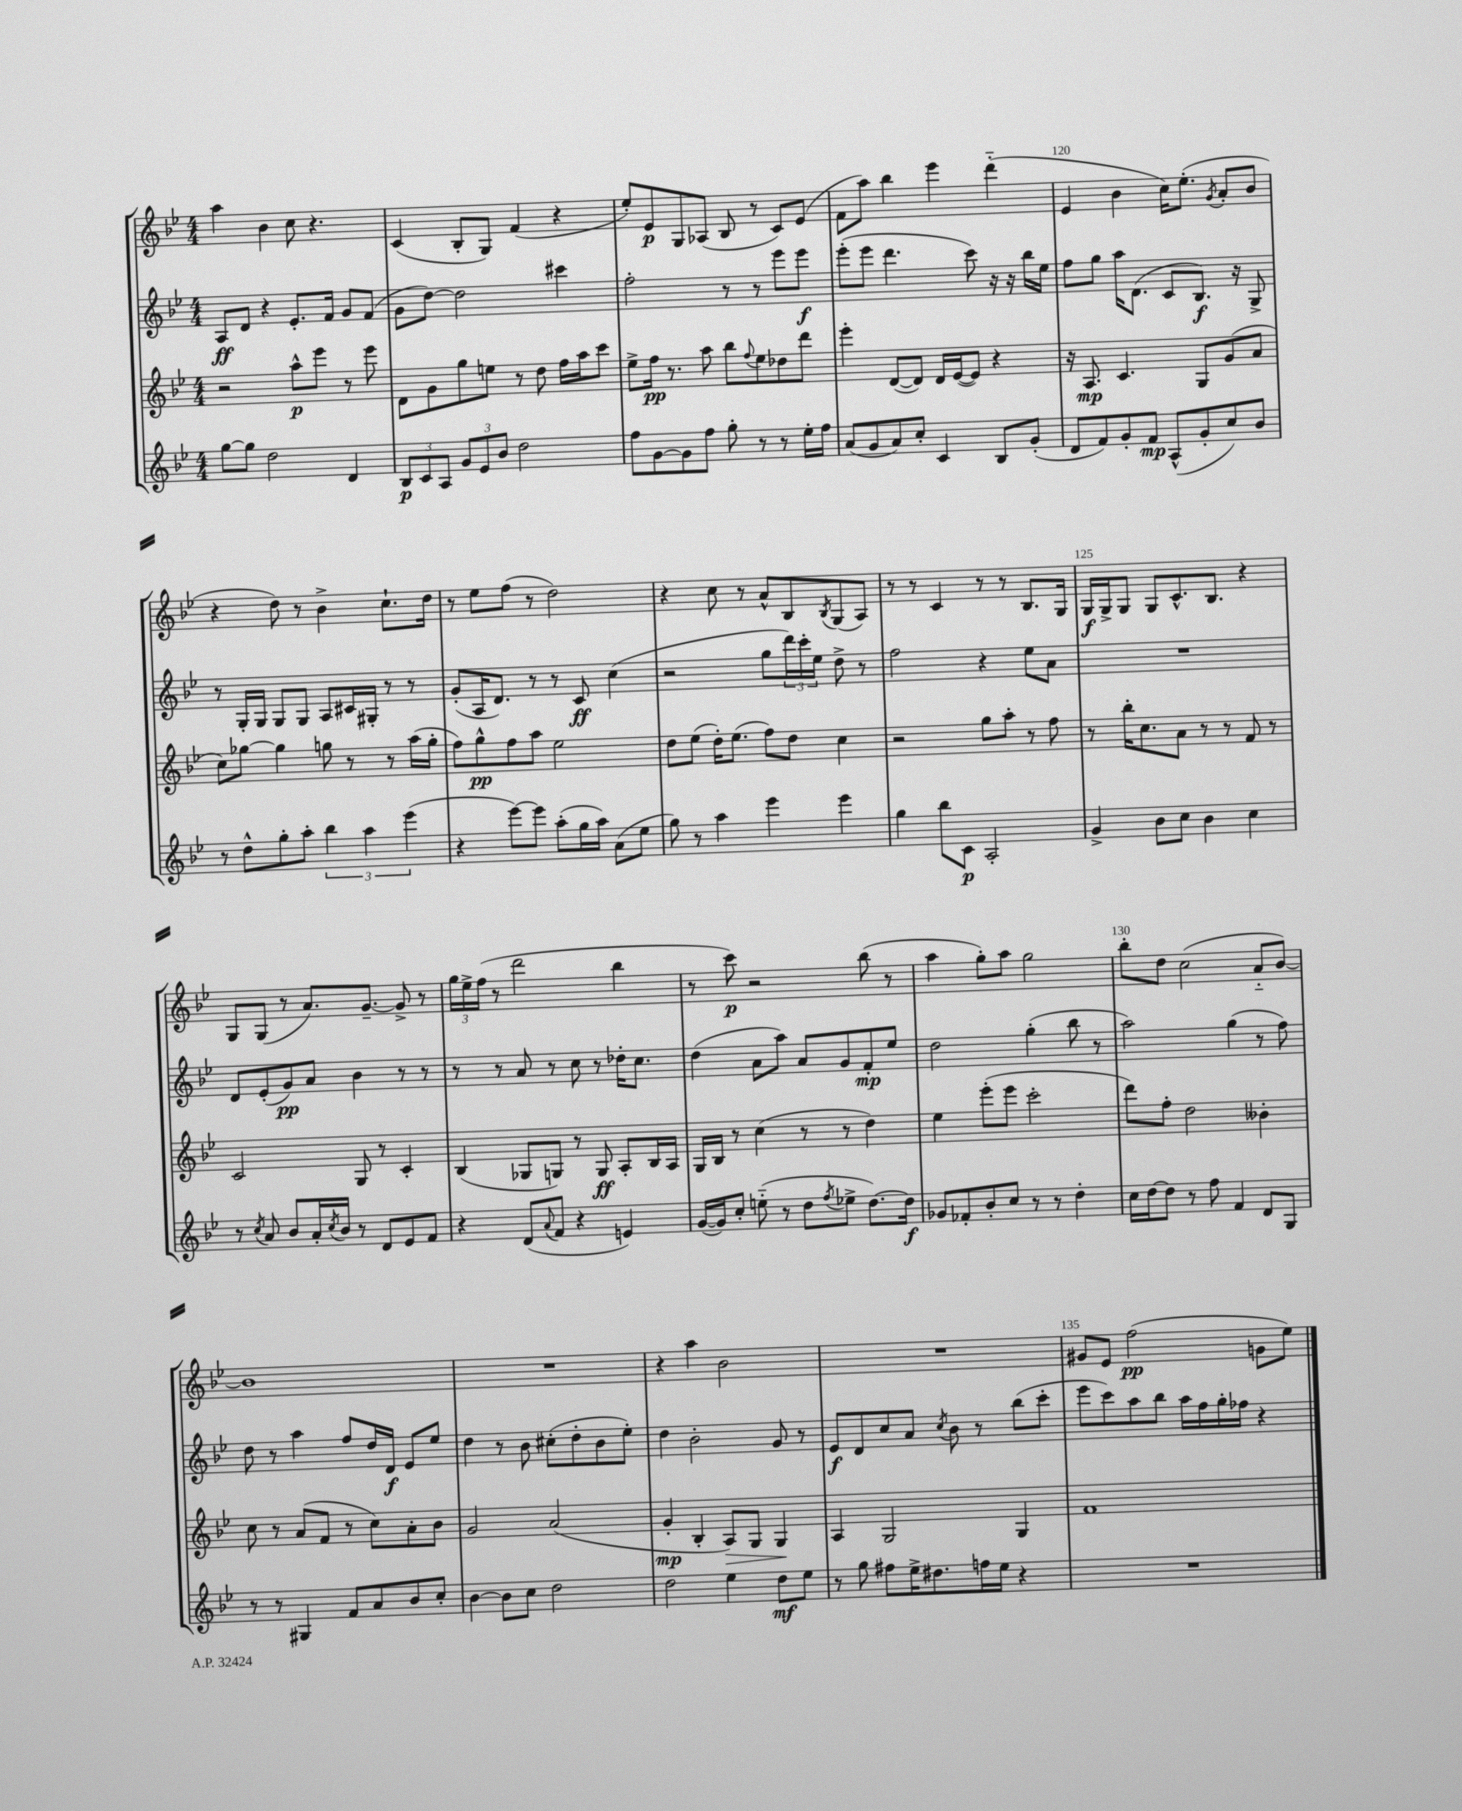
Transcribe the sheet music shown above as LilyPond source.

<<
\new StaffGroup <<
\new Staff = "s0" {
    \clef treble \key bes \major \numericTimeSignature \time 4/4
    a''4 bes'4 c''8 r4. |
    c'4( bes8-. g8) f'4( r4 |
    ees''8-.) ees'8\p g8 aes8( bes8 r8 c'8) ees'8( |
    f'8 a''8) bes''4 ees'''4 d'''4-_( |
    ees'4 bes'4 c''16) ees''8.-.( \acciaccatura { g'8 } a'8-. bes'8 |
    r4 d''8) r8 bes'4-> c''8.-! d''16 |
    r8 ees''8 f''8( r8 d''2) |
    r4 c''8 r8 a'8-^ bes8 \acciaccatura { bes8 } g8( a8) |
    r8 r8 c'4 r8 r8 bes8. g16 |
    g16\f g16-> g8 g8 c'8.-^ bes8. r4 |
    g8 g8( r8 a'8.) g'8.~-- g'8-> r8 |
    \tuplet 3/2 { g''16 ees''16-> f''16( } r8 d'''2 bes''4 |
    r8 c'''8\p) r2 bes''8( r8 |
    a''4 g''8-.) a''8 g''2 |
    bes''8-. d''8 c''2( a'8-_ bes'8~) |
    bes'1 |
    R1 |
    r4 a''4 bes'2 |
    R1 |
    gis'8 ees'8 f''2\pp( g'8 ees''8) \bar "|." |
}
\new Staff = "s1" {
    \clef treble \key bes \major \numericTimeSignature \time 4/4
    a8\ff d'8 r4 ees'8.-. f'16 g'8 f'8( |
    g'8 d''8~) d''2 cis'''4 |
    f''2-. r8 r8 ees'''8 ees'''8\f |
    ees'''8-.( ees'''8 d'''4. c'''8) r16 r16 bes''16 ees''16 |
    f''8 g''8 a''16 d'8.( c'8 bes8.\f) r16 g8-> |
    r8 g16-. g16 g8 g8 a8 cis'16 gis16-. r8 r8 |
    g'8-.( a16 d'8.) r8 r8 c'8\ff c''4( |
    r2 g''8 \tuplet 3/2 { d'''16) c'''16-. ees''16 } d''8-> r8 |
    f''2 r4 ees''8 a'8 |
    R1 |
    d'8 ees'8-.( g'8\pp) a'8 bes'4 r8 r8 |
    r8 r8 a'8 r8 c''8 r8 des''16-. c''8. |
    d''4( a'8 a''8) a'8 g'8 f'8-.\mp ees''8 |
    d''2 g''4-.( bes''8 r8 |
    a''2) g''4( r8 f''8) |
    d''8 r8 a''4 f''8 d''16 d'16\f ees'8 ees''8 |
    d''4 r8 bes'8 cis''8-.( d''8-. bes'8 ees''8-.) |
    d''4 bes'2-. g'8 r8 |
    ees'8\f d'8 c''8 a'8 \acciaccatura { c''8 } bes'8 r8 bes''8( c'''8-. |
    ees'''8 c'''8) a''8 bes''8 a''16 f''16 g''16-. fes''16 r4 \bar "|." |
}
\new Staff = "s2" {
    \clef treble \key bes \major \numericTimeSignature \time 4/4
    r2 a''8-^\p ees'''8 r8 ees'''8 |
    d'8 g'8 g''8 e''8 r8 d''8 f''16 a''16 c'''8 |
    ees''8-> f''16\pp r8. a''8 bes''8 \appoggiatura { f''8 } ees''8 des''8 d'''8 |
    ees'''4-. d'8~( d'8) d'16 ees'16~( ees'8) r4 |
    r16 a8.\mp c'4. g8 g'8( a'8 |
    c''8) ges''8~ ges''4 g''8 r8 r8 a''16( g''16-. |
    f''8) g''8-^\pp f''8 a''8 ees''2 |
    d''8 ees''8( d''16-.) ees''8.( f''8) d''8 c''4 |
    r2 g''8 a''8-. r8 f''8 |
    r8 bes''16-. c''8. a'8 r8 r8 f'8 r8 |
    c'2 g8 r8 c'4-. |
    bes4( ges8 g8) r8 g8\ff a8-. bes16 a16 |
    g16 bes16 r8 c''4( r8 r8 d''4) |
    ees''4 ees'''8-.( ees'''8 c'''2-. |
    d'''8) f''8-. d''2 beses'4-. |
    c''8 r8 a'8( f'8 r8 c''8) a'8-. bes'8 |
    g'2 a'2( |
    g'4-.\mp bes4-. a8\>) g8 g4\! |
    a4 g2 g4 |
    f'1 \bar "|." |
}
\new Staff = "s3" {
    \clef treble \key bes \major \numericTimeSignature \time 4/4
    g''8~ g''8 d''2 d'4 |
    \tuplet 3/2 { bes8\p c'8 a8 } \tuplet 3/2 { g'8 ees'8 bes'8 } d''2 |
    f''8 g'8~ g'8 f''8 g''8-. r8 r8 ees''16-. f''16 |
    a'8( g'8 a'8) c''8-. c'4 bes8 g'8-.( |
    d'8 f'8) g'8-. f'8\mp a8-^( g'8-. c''8) bes'8 |
    r8 d''8-^ g''8-. a''8-. \tuplet 3/2 { bes''4 a''4 ees'''4( } |
    r4 ees'''8~) ees'''8 a''8-.( g''16 a''16) a'8( ees''8 |
    g''8) r8 a''4 ees'''4 ees'''4 |
    g''4 bes''8 c'8\p a2-. |
    g'4-> bes'8 c''8 bes'4 c''4 |
    r8 \acciaccatura { c''8 } a'8 bes'8 a'16-. \acciaccatura { c''8 } bes'16 r8 d'8 ees'8 f'8 |
    r4 d'8( \appoggiatura { a'8 } f'8 r4 e'4) |
    g'16~( g'16) c''8-. e''8-_( r8 d''8 \acciaccatura { f''8 } ees''8-> d''8.~) d''16\f |
    ges'8 fes'8-. bes'8-. c''8 r8 r8 d''4-. |
    c''16 d''16~ d''8 r8 f''8 f'4 d'8 g8 |
    r8 r8 gis4 f'8 a'8 bes'8 c''8-. |
    bes'4~ bes'8 c''8 d''2 |
    d''2 ees''4 d''8\mf ees''8 |
    r8 g''8 fis''8 ees''16-> dis''8. f''16 ees''16 r4 |
    R1 \bar "|." |
}
>>
>>
\layout { \context { \Score currentBarNumber = #116 \override BarNumber.break-visibility = ##(#f #t #t) barNumberVisibility = #(every-nth-bar-number-visible 5) } }
